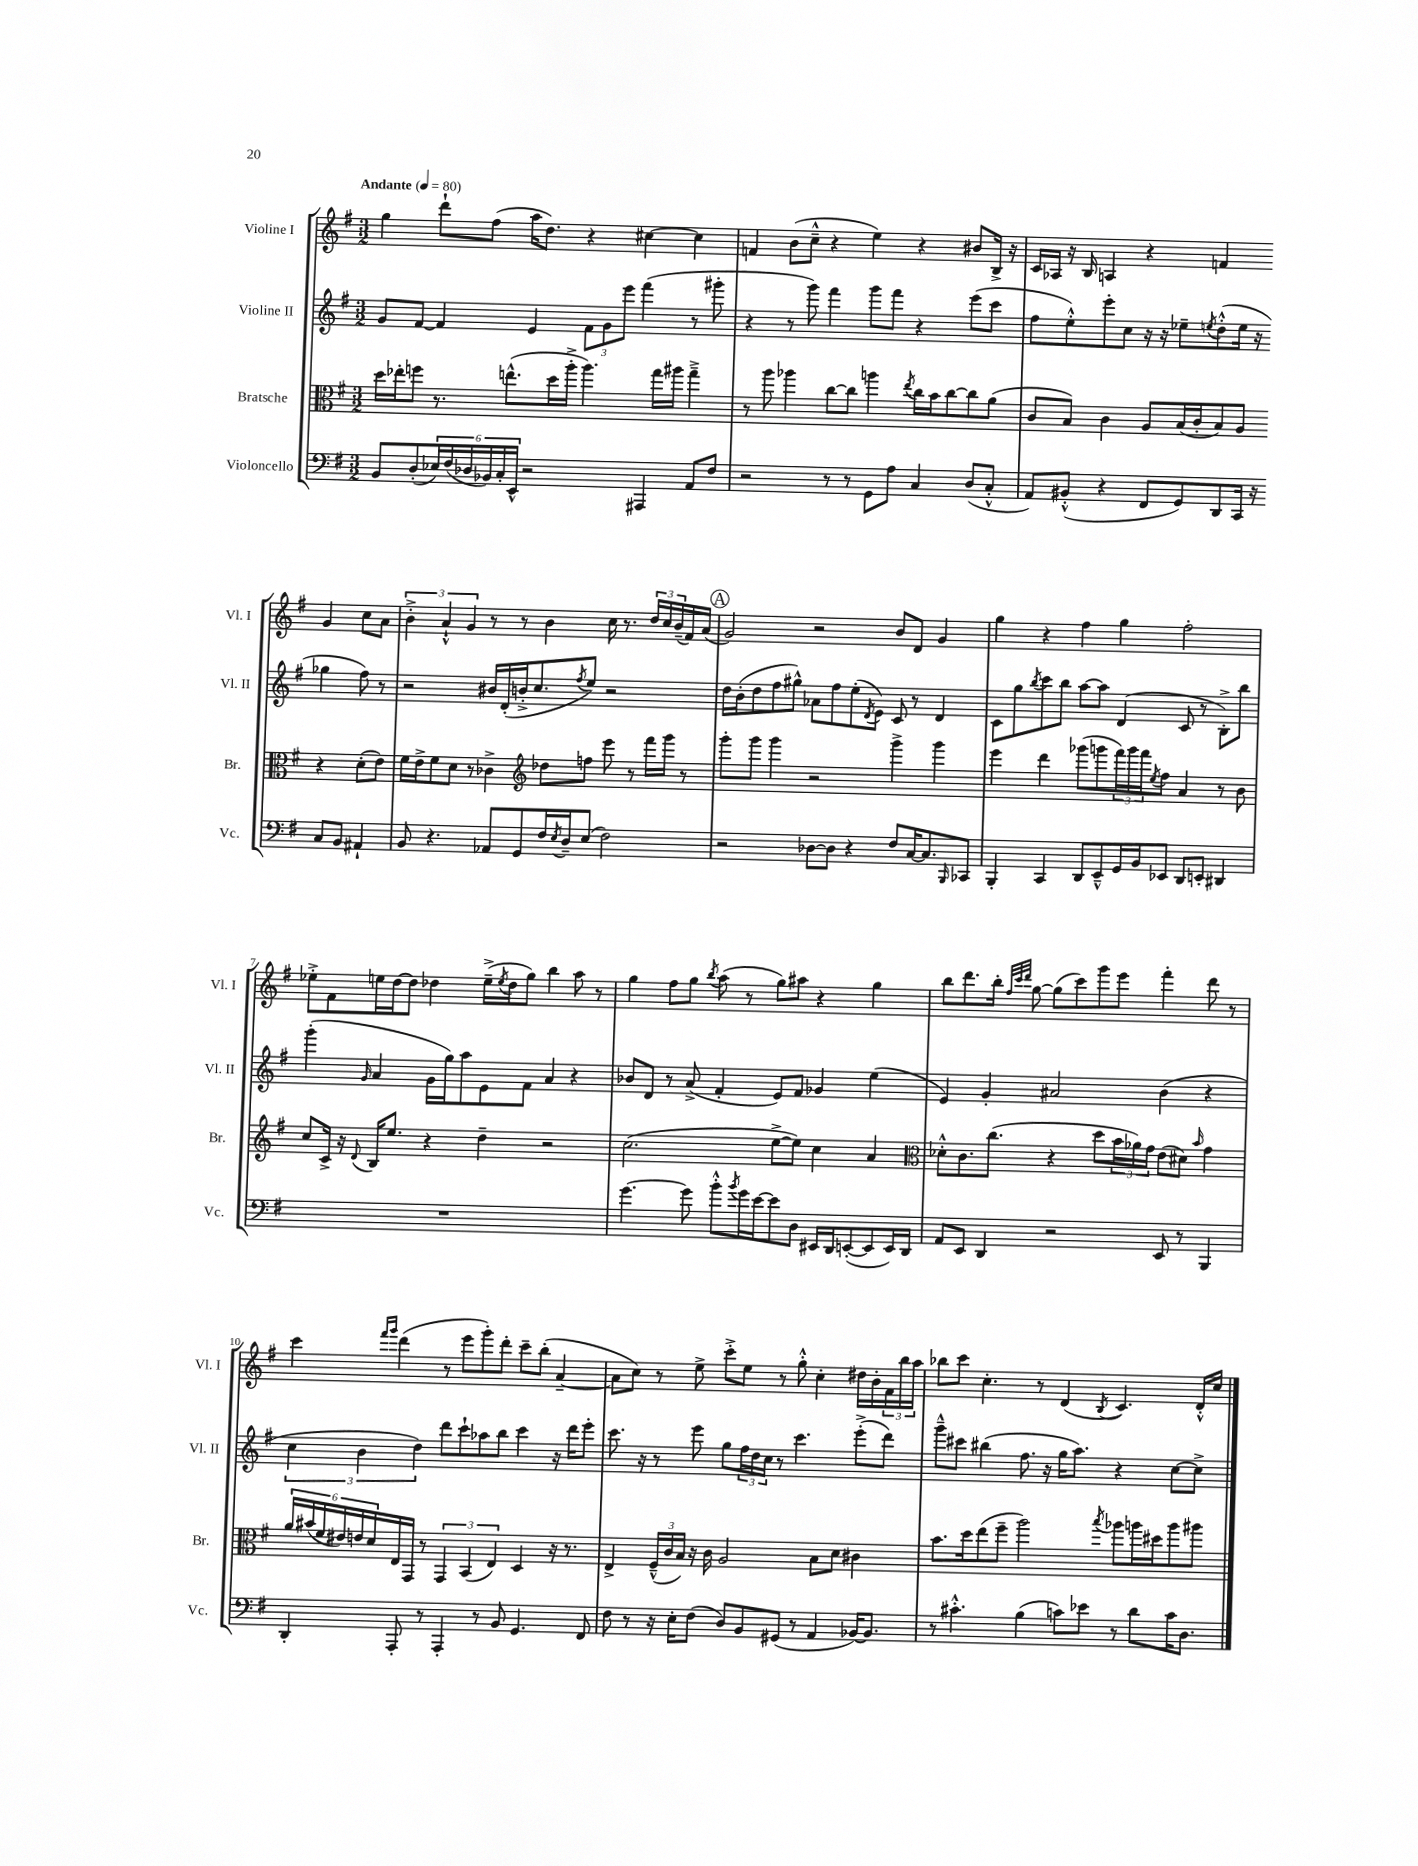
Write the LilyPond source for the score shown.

<<
\new StaffGroup <<
\new Staff = "s0" \with { instrumentName = "Violine I" shortInstrumentName = "Vl. I" } {
    \clef treble \key g \major \numericTimeSignature \time 3/2 \tempo "Andante" 4 = 80
    g''4 d'''8-! fis''8( a''16 d''8.) r4 cis''4~ cis''4 |
    f'4 b'8( c''8---^ r4 e''4) r4 bis'8 b16-> r16 |
    c'16 aes16 r16 b16 a4 r4 f'4 g'4 c''8 a'8 |
    \tuplet 3/2 { b'4-.-> a'4-!-^ g'4 } r8 r8 b'4 c''16 r8. \tuplet 3/2 { d''16 c''16 b'16--( } fis'16) a'16( |
    \mark \markup { \circle "A" } g'2) r2 b'8 d'8 g'4 |
    g''4 r4 fis''4 g''4 fis''2-. |
    ees''8-.-> fis'8 e''16 d''16~ d''8 des''4 e''16--->( \acciaccatura { e''8 } des''16 g''8) b''4 a''8 r8 |
    g''4 fis''8 g''8 \acciaccatura { b''8 } a''8( r8 g''8) ais''8 r4 g''4 |
    b''8 d'''8. b''16-. \grace { fis''32 c'''32 d'''32 } g''8~ g''8( c'''8) g'''8 e'''8 fis'''4-. d'''8 r8 |
    c'''4 \grace { fis'''16 g'''16 } d'''4( r8 e'''8 g'''8-.) d'''8-. c'''8-- b''8-.( a'4~-- |
    a'8 c''8) r8 e''8-> c'''8-.-> e''8 r8 g''8-.-^ c''4-. dis''16 b'16-. \tuplet 3/2 { fis'16 b''16 a''16 } |
    bes''8 c'''8 c''4.-. r8 d'4( \acciaccatura { b8 } c'4.) d'16-.-^ c''16 \bar "|." |
}
\new Staff = "s1" \with { instrumentName = "Violine II" shortInstrumentName = "Vl. II" } {
    \clef treble \key g \major \numericTimeSignature \time 3/2
    g'8 fis'8~ fis'4 e'4 \tuplet 3/2 { fis'8 g'8 e'''8 } fis'''4( r8 gis'''8-. |
    r4 r8 g'''8) fis'''4 g'''8 fis'''8 r4 e'''8( c'''8 |
    fis''8 e''8-.-^) e'''8-. c''8 r16 r16 ees''8-- \acciaccatura { e''8 } d''8-.-^( e''16 r16 ges''4 fis''8) r8 |
    r2 bis'16 d'16-.( b'16-.-> c''8. \acciaccatura { fis''8 } e''8) r2 |
    \mark \markup { \circle "A" } d''16 b'16-.( d''8 fis''8 gis''8-^) aes'8 fis''8 e''8-.( \acciaccatura { d'8 } e'8) c'8 r8 d'4 |
    c'8 g''8 \acciaccatura { b''8 } c'''8 b''8 a''8~ a''8 d'4( c'8 r8 b8-.->) b''8 |
    g'''4-.( \grace { g'16 } a'4 g'16 g''16) a''8 e'8 fis'8 a'4 r4 |
    bes'8 d'8 r8 a'8->( fis'4-. e'8) fis'8 ges'4 e''4( |
    e'4) g'4-. ais'2 b'4( r4 |
    \tuplet 3/2 { c''4 b'4 d''4) } d'''8 c'''8-! aes''8 b''8 c'''4 r16 d'''16 e'''8-. |
    c'''8. r16 r8 e'''8 g''8 \tuplet 3/2 { fis''16 d''16 c''16 } r8 c'''4. e'''8-.->( d'''8) |
    g'''8---^ cis'''8 bis''4( fis''8. r16 g''16 a''8.) r4 c''8~ c''8-> \bar "|." |
}
\new Staff = "s2" \with { instrumentName = "Bratsche" shortInstrumentName = "Br." } {
    \clef alto \key g \major \numericTimeSignature \time 3/2
    d''16 ees''16-. f''8 r8. e''8.-^( d''16 a''16-.-> a''4.) g''16 ais''16 g''4---> |
    r8 a''8 aes''4 c''8~ c''8 a''4 \acciaccatura { e''8 } c''16 b'16 c''8~ c''8 a'8( |
    c'8 b8) c'4 a8 b16( c'16-. b8) a8 r4 d'8-.( e'8) |
    fis'16 e'16-> fis'8 d'8 r8 ces'4-> \clef treble des''8 f''8 e'''8 r8 fis'''16 g'''16 r8 |
    \mark \markup { \circle "A" } g'''8-. g'''8 g'''4 r2 g'''4-> g'''4 |
    e'''4 d'''4 ges'''8( g'''8 \tuplet 3/2 { fis'''16) g'''16 fis'''16 } \acciaccatura { e''8 } fis''8 a'4 r8 b'8 |
    c''8 c'16-> r16 \appoggiatura { d'8 } b16 e''8. r4 d''4-- r2 |
    c''2.( e''8~-> e''8) c''4 a'4 |
    \clef alto des'8-.-^ c'8. c''8.( r4 d''8 \tuplet 3/2 { b'16 aes'16) g'16 } e'8( dis'8) \grace { b'16 } g'4 |
    \tuplet 6/4 { a'16 bis'16( fis'16 eis'16) e'16 d'16 } e16 g,16 r8 \tuplet 3/2 { g,4 b,4( e4) } d4 r16 r8. |
    e4-> \tuplet 3/2 { fis16---^( c'16 b16) } r16 c'16 a2 b8 d'8 cis'4 |
    b'8. d''16 e''8( fis''8-- a''2) \acciaccatura { b''8 } aes''8 a''16 dis''16 a''8 ais''8 \bar "|." |
}
\new Staff = "s3" \with { instrumentName = "Violoncello" shortInstrumentName = "Vc." } {
    \clef bass \key g \major \numericTimeSignature \time 3/2
    b,8 d8-.( \tuplet 6/4 { ees16) fis16( des16 bes,16) c16-. e,16-^ } r2 ais,,4 a,8 fis8 |
    r2 r8 r8 g,8 a8 c4 d8( c8-.-^ |
    a,8) bis,8-.-^( r4 fis,8 g,8) d,8 c,16 r16 c8 bis,8 ais,4-! |
    b,8 r4. aes,8 g,8 fis16 \acciaccatura { e8 } d16-- e8( fis2) |
    \mark \markup { \circle "A" } r2 des8~ des8 r4 fis8 c16~ c8. \grace { b,,16 } ces,8 |
    b,,4-. c,4 d,8 e,8---^ g,16 b,16 ees,8 d,8 e,8-. dis,4 |
    R1. |
    g'4.~ g'8 b'8-.-^ \acciaccatura { b'8 } g'16 e'16~ e'8 d8 eis,16 d,16 e,8~-.( e,8 e,16) d,16 |
    a,8 e,8 d,4 r2 e,8 r8 b,,4 |
    d,4-. a,,8-. r8 a,,4-. r8 b,8 g,4. fis,8 |
    fis8 r8 r16 e16-. fis8( d8) b,8 gis,8( r8 a,4 bes,16~) bes,8. |
    r8 cis'4.-.-^ b4( c'8) ees'8 r8 d'8 c'16 d8. \bar "|." |
}
>>
>>
